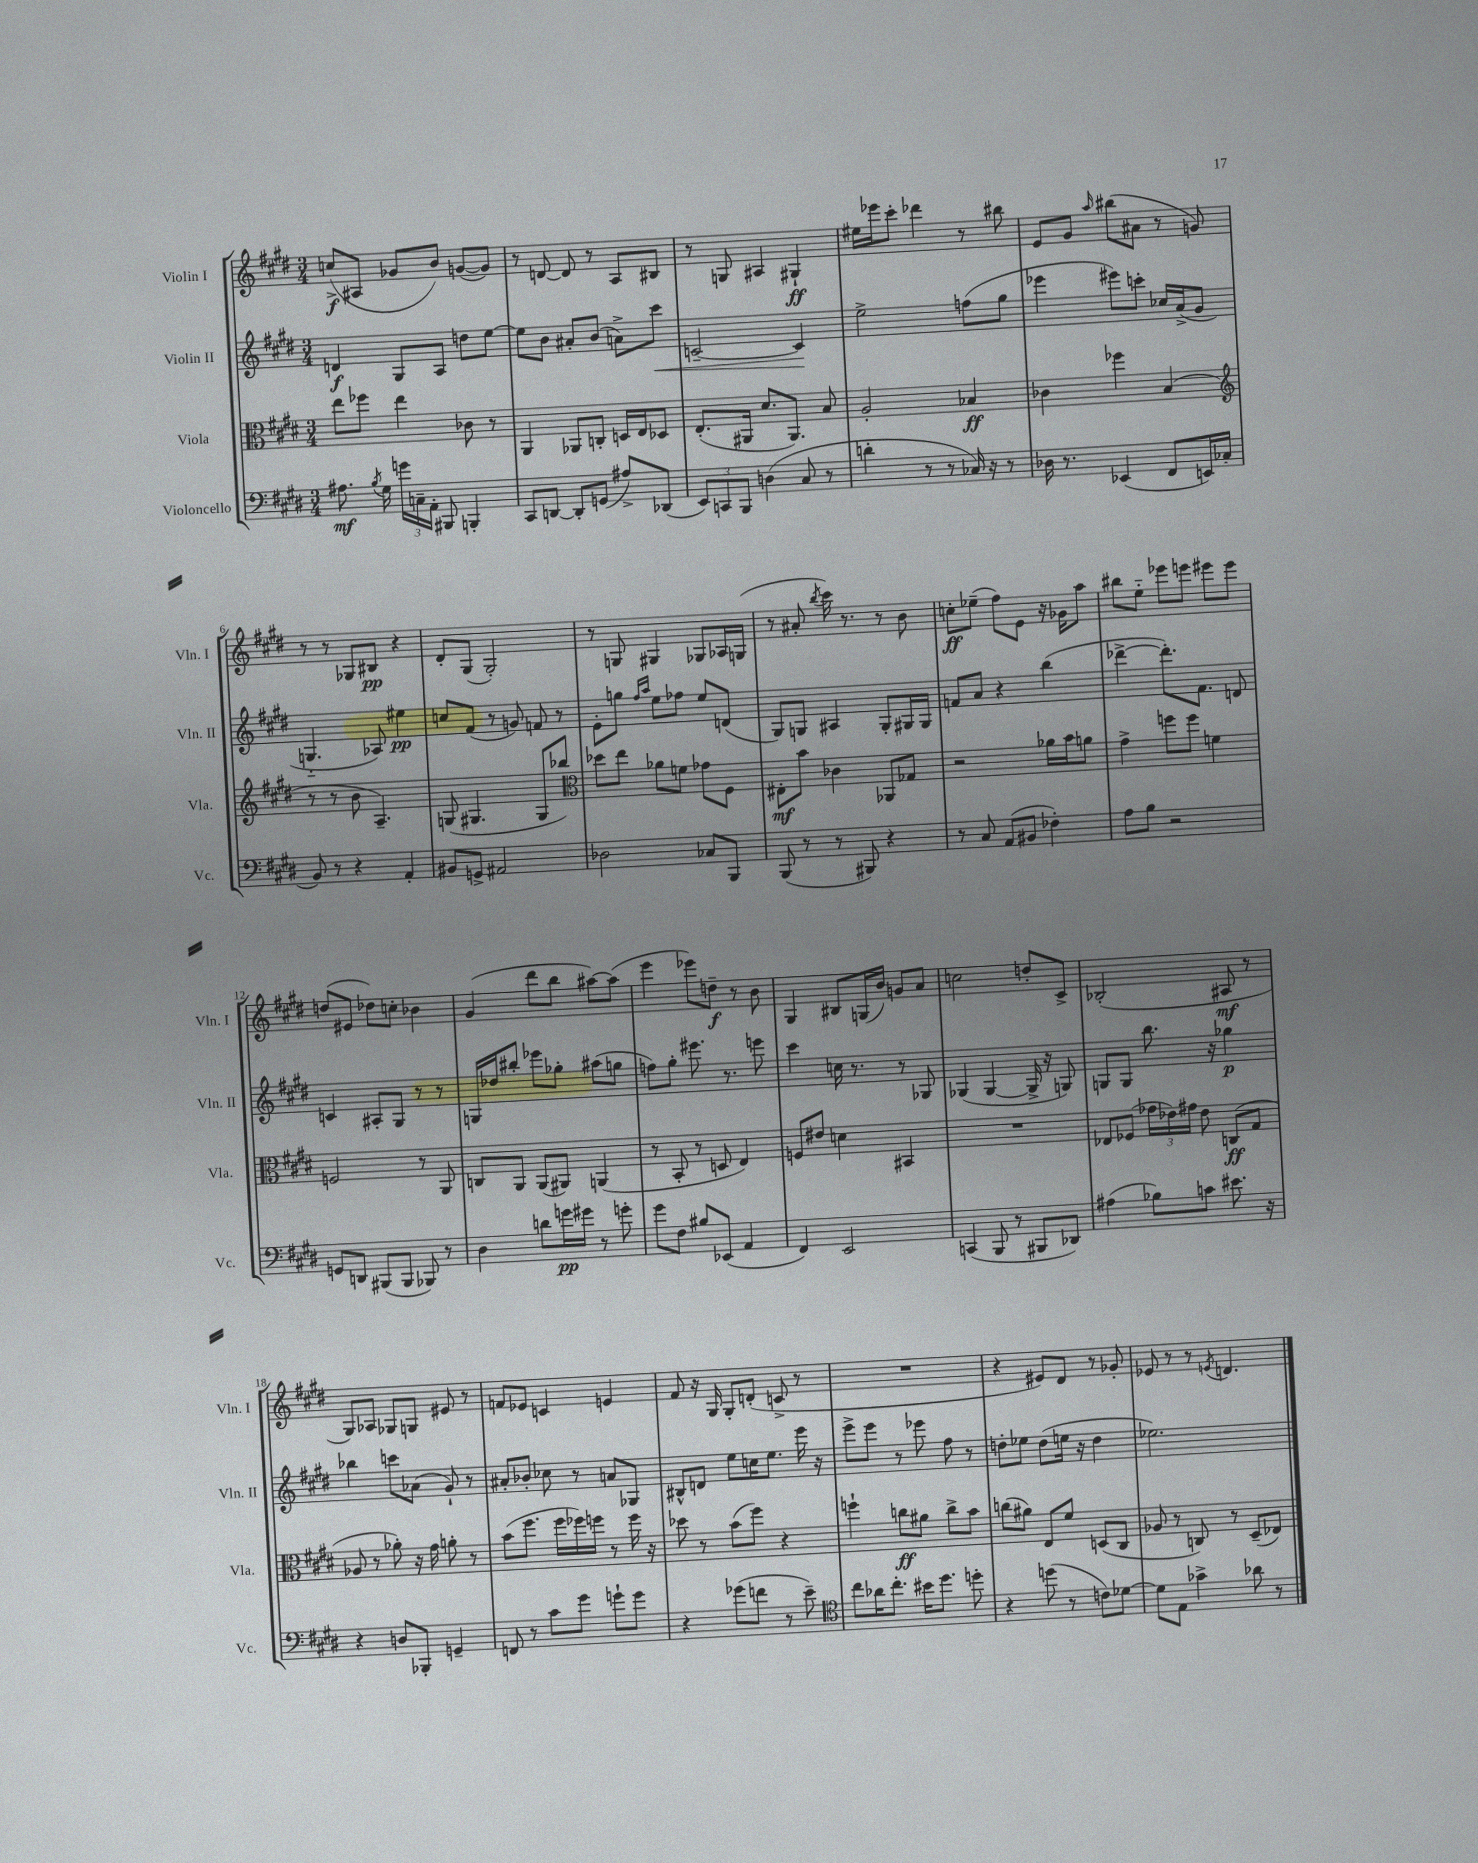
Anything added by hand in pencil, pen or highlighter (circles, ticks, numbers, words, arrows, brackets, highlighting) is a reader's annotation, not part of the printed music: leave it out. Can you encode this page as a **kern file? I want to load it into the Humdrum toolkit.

**kern	**dynam	**kern	**dynam	**kern	**dynam	**kern	**dynam
*part4	*part4	*part3	*part3	*part2	*part2	*part1	*part1
*staff4	*staff4	*staff3	*staff3	*staff2	*staff2	*staff1	*staff1
*I"Violoncello	*	*I"Viola	*	*I"Violin II	*	*I"Violin I	*
*I'Vc.	*	*I'Vla.	*	*I'Vln. II	*	*I'Vln. I	*
*clefF4	*	*clefC3	*	*clefG2	*	*clefG2	*
*k[f#c#g#d#]	*	*k[f#c#g#d#]	*	*k[f#c#g#d#]	*	*k[f#c#g#d#]	*
*M3/4	*	*M3/4	*	*M3/4	*	*M3/4	*
=1	=1	=1	=1	=1	=1	=1	=1
8.A#X\	mf	8ee\L	.	4dn/	f	(8ccn^/L	f
.	.	8ff-X\J	.	.	.	8A#X/J	.
8qB/	.	.	.	.	.	.	.
16G#\	.	.	.	.	.	.	.
24gn\LL	.	4ee\	.	8G#/L	.	8g-X/L	.
24Cn~\	.	.	.	.	.	.	.
24AA'\JJ	.	.	.	.	.	.	.
8BBB#X/	.	.	.	8A/J	.	8b/J)	.
4BBBn'/	.	8c-X\	.	8ddn\L	.	([8gn/L	.
.	.	8r	.	[8ee\J	.	8g/J])	.
=2	=2	=2	=2	=2	=2	=2	=2
8CC#/L	.	4AA/	.	8ee\L]	.	8r	.
[8DDn/J	.	.	.	8b\J	.	[8dn/	.
8DD'/L]	.	8AA-X/L	.	8a#X'/L	.	8d/]	.
(8GGn/J	.	8Cn'/J	.	(8b/J	.	8r	.
8A#X^/L)	.	16Dn/LL	.	8an^\L)	.	8A/L	.
.	.	16E/J	.	.	.	.	.
!	!	!	!	!	!LO:HP:b	!	!
(8DD-X/J	.	8D-X/J	.	8ccc#\J	<	8B#X/J	.
=3	=3	=3	=3	=3	=3	=3	=3
12EE/L)	.	(8.E'/L	.	[2cn~/	.	8r	.
12CCn/	.	.	.	.	.	.	.
.	.	.	.	.	.	8Gn/	.
12BBB/J	.	.	.	.	.	.	.
.	.	16AA#X/Jk	.	.	.	.	.
(4Dn\	.	8.d#/L	.	.	.	4A#X/	.
.	.	8.AA#/J)	.	.	.	.	.
8C#/	.	.	.	4c/]	.	4G#X`/	ff
8r	.	8B/	.	.	.	.	.
.	.	.	.	.	[	.	.
=4	=4	=4	=4	=4	=4	=4	=4
4dn'\	.	2A'/	.	2ee^\	.	16ee#X\LL	.
.	.	.	.	.	.	16eee-X\J	.
.	.	.	.	.	.	8ccc#'\J	.
8r	.	.	.	.	.	4ddd-X\	.
8r	.	.	.	.	.	.	.
16C-X/)	.	4B-X/	ff	(8ffn\L	.	8r	.
16r	.	.	.	.	.	.	.
8r	.	.	.	8gg#\J	.	8bb#X\	.
=5	=5	=5	=5	=5	=5	=5	=5
16D-X\	.	4c-X\	.	4eee-X\	.	8e/L	.
8.r	.	.	.	.	.	.	.
.	.	.	.	.	.	8g#/J	.
.	.	.	.	.	.	16qqaa/	.
(4EE-X/	.	4ff-X\	.	8eee#X\L)	.	(8bb#X\L	.
.	.	.	.	8cccn'\J	.	8a#X\J	.
8FF#/L	.	(4B/	.	16cc-X/LL	.	8r	.
.	.	.	.	(16a^/J	.	.	.
16EEn/L)	.	.	.	8g#/J	.	8gn/)	.
(16C-X/JJ	.	.	.	.	.	.	.
!!LO:LB:g=z
=6	=6	=6	=6	=6	=6	=6	=6
*	*	*clefG2	*	*	*	*	*
8BB/)	.	8r	.	4.Gn/	.	8r	.
8r	.	8r	.	.	.	8r	.
4r	.	8b\	.	.	.	8G-X/L	.
.	.	4.A~/)	.	8A-X/)	.	8B#X/J	pp
4AA'/	.	.	.	4ee#X\	pp	4r	.
=7	=7	=7	=7	=7	=7	=7	=7
8BB#X/L	.	(8Gn/	.	8ccn/L	.	8d#'/L	.
8GGn^/J	.	4.G#X/	.	(8f#/J	.	(8G#/J	.
2AA#X/	.	.	.	8r	.	2G#'/)	.
.	.	.	.	8gn/)	.	.	.
.	.	8G#/L	.	8fn/	.	.	.
.	.	8bb-X/J)	.	8r	.	.	.
=8	=8	=8	=8	=8	=8	=8	=8
*	*	*clefC3	*	*	*	*	*
2D-X\	.	8dd-X\L	.	8e'\L	.	8r	.
.	.	8ee\J	.	8ggn\J	.	8Gn/	.
.	.	.	.	16qqff#/LL	.	.	.
.	.	.	.	16qqaa/JJ	.	.	.
.	.	8a-X\L	.	8ee\L	.	4G#X/	.
.	.	8fn\J	.	8ff-X\J	.	.	.
8C-X/L	.	8g-X\L	.	8ee/L	.	8G-X/L	.
8BBB/J	.	8F#\J	.	(8dn/J	.	16A-X/L	.
.	.	.	.	.	.	(16Gn/JJ	.
=9	=9	=9	=9	=9	=9	=9	=9
(8BBB/	.	8E#X'\L	mf	8G#/L)	.	8r	.
8r	.	8b\J	.	8Gn/J	.	8a#X'/	.
.	.	.	.	.	.	8qbb/	.
8r	.	4c-X\	.	4A#X/	.	16ccc#\)	.
.	.	.	.	.	.	8.r	.
8BBB#X/)	.	.	.	.	.	.	.
4r	.	8AA-X/L	.	8G'/L	.	8r	.
.	.	8G-X/J	.	16G#X/L	.	8b\	.
.	.	.	.	16G#/JJ	.	.	.
=10	=10	=10	=10	=10	=10	=10	=10
8r	.	2r	.	8fn/L	.	8ccn'\L	ff
8C#/	.	.	.	8a/J	.	(8ee-X~\J	.
(8AA/L	.	.	.	4r	.	8ff#\L)	.
8BB#X/J	.	.	.	.	.	8e\J	.
4F-X'\)	.	16a-X\LL	.	(4bb\	.	16r	.
.	.	16b\J	.	.	.	16g-X\KL	.
.	.	8an\J	.	.	.	8aa\J	.
=11	=11	=11	=11	=11	=11	=11	=11
8A\L	.	4g#^\	.	[4ddd-X^\	.	8bb#X\L	.
8B\J	.	.	.	.	.	8ee\J	.
2r	.	8ffn\L	.	8.ddd-'\L])	.	8eee-X\L	.
.	.	8ff\J	.	.	.	8eeen\J	.
.	.	.	.	8.f#\J	.	.	.
.	.	4fn\	.	.	.	8eee#X\L	.
.	.	.	.	8dn/	.	8eee#\J	.
!!LO:LB:g=z
=12	=12	=12	=12	=12	=12	=12	=12
8GGn/L	.	2Fn/	.	4cn/	.	(8ddn/L	.
8DDn/J	.	.	.	.	.	8e#X/J	.
(8BBB#X/L	.	.	.	8A#X'/L	.	8dd-X\L)	.
8BBB#/J	.	.	.	8G#/J	.	8ccn'\J	.
8BBB-X/)	.	8r	.	8r	.	4b-X\	.
8r	.	8AA/	.	8r	.	.	.
=13	=13	=13	=13	=13	=13	=13	=13
4D#\	.	8Cn/L	.	16Gn/LL	.	(4g#/	.
.	.	.	.	16dd-X/J	.	.	.
.	.	8AA/J	.	8bb#X'/J	.	.	.
8dn\L	.	(8AA/L	.	8eee-X\L	.	8ddd#\L	.
16gn\L	pp	8AA#X/J)	.	8gg-X'\J	.	8bb\J	.
16g#X\JJ	.	.	.	.	.	.	.
8r	.	(4AAn/	.	(8aa#X\L	.	[8aa#X\L)	.
8gn'\	.	.	.	8ggn\J	.	(8aa#\J]	.
=14	=14	=14	=14	=14	=14	=14	=14
8g#\L	.	8r	.	8ffn\L)	.	4eee\	.
8F#\J	.	8BB'/	.	8gg#'\J	.	.	.
8B#X/L	.	8r	.	8.eee#X\	.	8eee-X\L)	.
(8EE-X/J	.	8Dn/	.	.	.	8ddn~\J	f
.	.	.	.	8.r	.	.	.
4AA/	.	4E/)	.	.	.	8r	.
.	.	.	.	8eeen\	.	8b\	.
=15	=15	=15	=15	=15	=15	=15	=15
4FF#/)	.	8Fn/L	.	4ccc#\	.	4G#/	.
.	.	8e#X/J	.	.	.	.	.
2EE/	.	4dn\	.	16ccn\	.	8B#X/L	.
.	.	.	.	8.r	.	.	.
.	.	.	.	.	.	(16Gn/L	.
.	.	.	.	.	.	16b/JJ)	.
.	.	4BB#X/	.	8r	.	8gn/L	.
.	.	.	.	8G-X/	.	8a/J	.
=16	=16	=16	=16	=16	=16	=16	=16
(4CCn/	.	2.r	.	(4G-X/	.	2ccn\	.
8BBB/	.	.	.	[4G-/	.	.	.
8r	.	.	.	.	.	.	.
8BBB#X/L	.	.	.	16G-^/]	.	8ddn'/L	.
.	.	.	.	16r	.	.	.
8DD-X/J)	.	.	.	8Gn/)	.	8c#^/J	.
=17	=17	=17	=17	=17	=17	=17	=17
(4A#X\	.	8E-X/L	.	8Gn/L	.	(2B-X'/	.
.	.	(8F-X/J	.	8G/J	.	.	.
8B-X\L)	.	24g-X\LL	.	8.bb\	.	.	.
.	.	24e-X\)	.	.	.	.	.
.	.	24g#X\JJ	.	.	.	.	.
8cn\J	.	8e-\	.	.	.	.	.
.	.	.	.	16r	.	.	.
8.e#X\	.	(8Cn/L	ff	4gg-X\	p	8A#X/	mf
.	.	8G#/J	.	.	.	8r	.
16r	.	.	.	.	.	.	.
!!LO:LB:g=z
=18	=18	=18	=18	=18	=18	=18	=18
4r	.	8A-X/	.	4bb-X\	.	8G#/L)	.
.	.	8r	.	.	.	8A-X/J	.
8Dn/L	.	8a-X'\)	.	8cccn\L	.	8G-X/L	.
8BBB-X'/J	.	16r	.	(8a-X\J	.	8Gn/J	.
.	.	16g#\	.	.	.	.	.
4GGn~/	.	8an'\	.	8g#`/)	.	8e#X/	.
.	.	8r	.	8r	.	8r	.
=19	=19	=19	=19	=19	=19	=19	=19
8FFn/	.	(8b\L	.	8a#X'/L	.	8fn/L	.
8r	.	8.ff#\J	.	8b-X'/J	.	8e-X/J	.
8c#\L	.	.	.	8cc-X\	.	4cn/	.
.	.	16ff#\LL	.	.	.	.	.
8g#\J	.	16ff-X\)	.	8r	.	.	.
.	.	16ffn\JJ	.	.	.	.	.
8gn`\L	.	8r	.	8an/L	.	4en/	.
8g\J	.	16ff\	.	8G-X/J	.	.	.
.	.	16r	.	.	.	.	.
=20	=20	=20	=20	=20	=20	=20	=20
4r	.	8dd-X\	.	8B#X^^/L	.	8f#/	.
.	.	8r	.	8dn/J	.	16r	.
.	.	.	.	.	.	16G#/	.
(8g-X\L	.	(8b\L	.	8ee\L	.	8G#'/L	.
8fn\J	.	8ff#\J)	.	16ccn\K	.	(8dn'/J	.
.	.	.	.	8.ee\J	.	.	.
8r	.	4r	.	.	.	8cn^/	.
8e~\)	.	.	.	16eee\	.	8r	.
.	.	.	.	16r	.	.	.
=21	=21	=21	=21	=21	=21	=21	=21
*clefC4	*	*	*	*	*	*	*
8cc#\L	.	4ffn`\	.	8eee^\L	.	2.r	.
16a-X\K	.	.	.	8eee\J	.	.	.
8.cc#'\J	.	.	.	.	.	.	.
.	.	8ccn\L	ff	8r	.	.	.
16b#X\KL	.	8a#X\J	.	8eee-X\	.	.	.
8.dd#\J	.	.	.	.	.	.	.
.	.	8cc^\L	.	8ff#\	.	.	.
8ddn'\	.	8b\J	.	8r	.	.	.
=22	=22	=22	=22	=22	=22	=22	=22
4r	.	(8ccn\L	.	8ddn'\L	.	4r	.
.	.	8a#X\J)	.	8ee-X\J	.	.	.
(8ddn\	.	8E/L	.	(8dd\L	.	8e#X/L)	.
8r	.	8f#/J	.	16een\Jk	.	8d#/J	.
.	.	.	.	16r	.	.	.
8cn\L)	.	(8Dn/L	.	4dd\	.	8r	.
[8d-X\J	.	8C#/J	.	.	.	8g-X'/	.
=23	=23	=23	=23	=23	=23	=23	=23
8d-\L]	.	8A-X/	.	2.ee-X\)	.	8e-X/	.
8E\J	.	8r	.	.	.	8r	.
4g-X^\	.	8Cn/)	.	.	.	8r	.
.	.	.	.	.	.	8qen/	.
.	.	8r	.	.	.	4.dn/	.
8a-X\	.	(8D#~/L	.	.	.	.	.
8r	.	8E-X/J)	.	.	.	.	.
==	==	==	==	==	==	==	==
*-	*-	*-	*-	*-	*-	*-	*-
